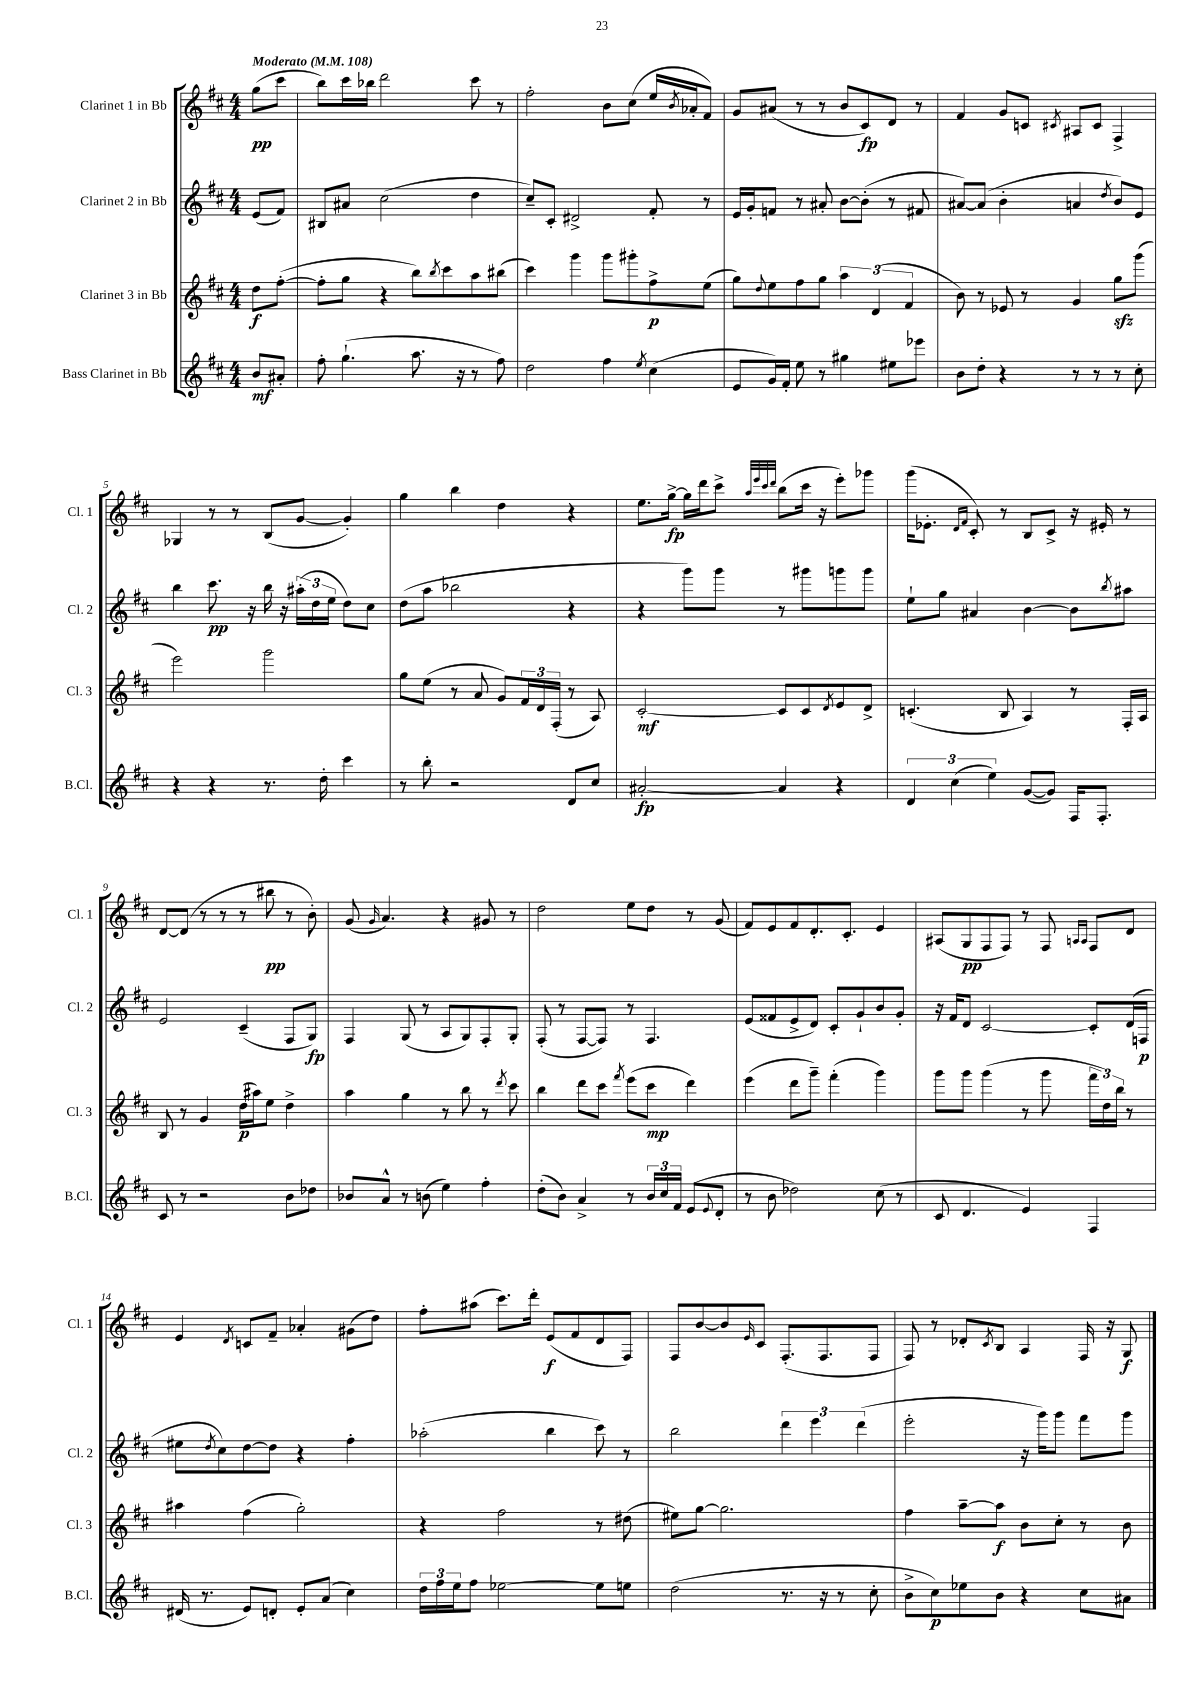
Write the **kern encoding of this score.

**kern	**dynam	**kern	**dynam	**kern	**dynam	**kern	**dynam
*part4	*part4	*part3	*part3	*part2	*part2	*part1	*part1
*staff4	*staff4	*staff3	*staff3	*staff2	*staff2	*staff1	*staff1
*I"Bass Clarinet in Bb	*	*I"Clarinet 3 in Bb	*	*I"Clarinet 2 in Bb	*	*I"Clarinet 1 in Bb	*
*I'B.Cl.	*	*I'Cl. 3	*	*I'Cl. 2	*	*I'Cl. 1	*
*clefG2	*	*clefG2	*	*clefG2	*	*clefG2	*
*k[f#c#]	*	*k[f#c#]	*	*k[f#c#]	*	*k[f#c#]	*
*M4/4	*	*M4/4	*	*M4/4	*	*M4/4	*
*MM108	*	*MM108	*	*MM108	*	*MM108	*
=	=	=	=	=	=	=	=
!	!	!	!	!	!	!LO:TX:a:B:t=Moderato	!
8b/L	mf	8dd\L	f	(8e/L	.	(8gg\L	pp
8a#X'/J	.	([8ff#'\J	.	8f#/J)	.	8ccc#\J	.
=1	=1	=1	=1	=1	=1	=1	=1
8ff#'\	.	8ff#'\L]	.	8B#X/L	.	8bb\L)	.
(4.gg`\	.	8gg\J	.	8a#X/J	.	16ccc#\L	.
.	.	.	.	.	.	16bb-X\JJ	.
.	.	4r	.	(2cc#\	.	2ddd\	.
8.aa\	.	8bb\L)	.	.	.	.	.
.	.	8qbb/	.	.	.	.	.
.	.	8ccc#\	.	.	.	.	.
16r	.	.	.	.	.	.	.
8r	.	8aa\	.	4dd\	.	8ccc#\	.
8ff#\)	.	(8bb#X\J	.	.	.	8r	.
=2	=2	=2	=2	=2	=2	=2	=2
2dd\	.	4ccc#\)	.	8cc#~/L)	.	2ff#'\	.
.	.	.	.	8c#'/J	.	.	.
.	.	4ggg\	.	2d#X^/	.	.	.
4ff#\	.	8ggg\L	.	.	.	8b\L	.
.	.	8ggg#X'\	.	.	.	(8cc#\J	.
8qee/	.	.	.	.	.	.	.
(4cc#\	.	8ff#^\	p	8f#'/	.	16ee/LL	.
.	.	.	.	.	.	8qb/	.
.	.	.	.	.	.	16a-X'/J	.
.	.	(8ee\J	.	8r	.	8f#/J)	.
=3	=3	=3	=3	=3	=3	=3	=3
8e/L	.	8gg\L)	.	16e/LL	.	8g/L	.
.	.	.	.	16g'/J	.	.	.
.	.	8qqdd/	.	.	.	.	.
16g/L)	.	8ee\	.	8fn/J	.	(8a#X/J	.
16f#'/JJ	.	.	.	.	.	.	.
8ee\	.	8ff#\	.	8r	.	8r	.
8r	.	8gg\J	.	8a#X'/	.	8r	.
4gg#X\	.	6aa\	.	[8b\L	.	8b/L	.
.	.	.	.	(8b'\J]	.	8c#/)	fp
.	.	(6d/	.	.	.	.	.
8ee#X\L	.	.	.	8r	.	8d/J	.
.	.	6f#/	.	.	.	.	.
8eee-X\J	.	.	.	8f#X/	.	8r	.
=4	=4	=4	=4	=4	=4	=4	=4
8b\L	.	8b\)	.	[8a#X/L)	.	4f#/	.
8dd'\J	.	8r	.	(8a#/J]	.	.	.
4r	.	8e-X/	.	4b'\	.	8g/L	.
.	.	8r	.	.	.	8cn/J	.
.	.	.	.	.	.	8qc#X/	.
8r	.	4g/	.	4an/	.	8A#X/L	.
8r	.	.	.	.	.	8c#/J	.
.	.	.	.	8qdd/	.	.	.
8r	.	8ggzz\L	.	8b/L)	.	4F#^/	.
8cc#'\	.	(8ggg\J	.	8e/J	.	.	.
!!LO:LB:g=z
=5	=5	=5	=5	=5	=5	=5	=5
4r	.	2eee\)	.	4bb\	.	4G-X/	.
4r	.	.	.	8.ccc#\	pp	8r	.
.	.	.	.	.	.	8r	.
.	.	.	.	16r	.	.	.
8.r	.	2ggg\	.	16bb\	.	(8B/L	.
.	.	.	.	16r	.	.	.
.	.	.	.	(24aa#X'\LL	.	[8g/J	.
.	.	.	.	24dd\	.	.	.
16dd'\	.	.	.	.	.	.	.
.	.	.	.	24ee\JJ	.	.	.
4ccc#\	.	.	.	8dd\L)	.	4g'/])	.
.	.	.	.	8cc#\J	.	.	.
=6	=6	=6	=6	=6	=6	=6	=6
8r	.	8gg\L	.	(8dd\L	.	4gg\	.
8bb'\	.	(8ee\J	.	8aa\J	.	.	.
2r	.	8r	.	2bb-X\	.	4bb\	.
.	.	8a/	.	.	.	.	.
.	.	8g/L)	.	.	.	4dd\	.
.	.	24f#/L	.	.	.	.	.
.	.	24d/	.	.	.	.	.
.	.	(24F#'/JJ	.	.	.	.	.
8d/L	.	8r	.	4r	.	4r	.
8cc#/J	.	8A/)	.	.	.	.	.
=7	=7	=7	=7	=7	=7	=7	=7
[2a#X'/	fp	[2c#'/	mf	4r	.	8.ee\L	.
.	.	.	.	.	.	[16gg^\Jk	fp
.	.	.	.	8ggg\L)	.	16gg\LL]	.
.	.	.	.	.	.	16ddd\J	.
.	.	.	.	8ggg\J	.	8ccc#^\J	.
.	.	.	.	.	.	32qqaa/LLL	.
.	.	.	.	.	.	32qqeee/	.
.	.	.	.	.	.	32qqccc#/	.
.	.	.	.	.	.	32qqddd/JJJ	.
4a#/]	.	8c#/L]	.	8r	.	(8bb\L	.
.	.	8c#/	.	8ggg#X\L	.	16ccc#\Jk	.
.	.	.	.	.	.	16r	.
.	.	8qd/	.	.	.	.	.
4r	.	8e/	.	8gggn\	.	8eee'\L)	.
.	.	8d^/J	.	8ggg\J	.	8ggg-X\J	.
=8	=8	=8	=8	=8	=8	=8	=8
6d/	.	(4.cn'/	.	8ee`\L	.	(16ggg\KL	.
.	.	.	.	.	.	8.e-X'\J	.
.	.	.	.	8gg\J	.	.	.
(6cc#\	.	.	.	.	.	.	.
.	.	.	.	.	.	16qqd/LL	.
.	.	.	.	.	.	16qqf#/JJ	.
.	.	.	.	4a#X/	.	8c#'/)	.
6ee\)	.	.	.	.	.	.	.
.	.	8B/	.	.	.	8r	.
([8g/L	.	4A/)	.	[4b\	.	8B/L	.
8g/J])	.	.	.	.	.	8c#^/J	.
16F#/KL	.	8r	.	8b\L]	.	16r	.
8.F#'/J	.	.	.	.	.	16e#X'/	.
.	.	.	.	8qbb/	.	.	.
.	.	16F#'/LL	.	8aa#X\J	.	8r	.
.	.	16A/JJ	.	.	.	.	.
!!LO:LB:g=z
=9	=9	=9	=9	=9	=9	=9	=9
8c#/	.	8B/	.	2e/	.	[8d/L	.
8r	.	8r	.	.	.	(8d/J]	.
2r	.	4g/	.	.	.	8r	.
.	.	.	.	.	.	8r	.
.	.	(16dd\LL	p	(4c#~/	.	8r	.
.	.	16aa#X\J)	.	.	.	.	.
.	.	8ee\J	.	.	.	8bb#X\	pp
8b\L	.	4dd^\	.	8F#/L	.	8r	.
8dd-X\J	.	.	.	8G/J)	fp	8b'\)	.
=10	=10	=10	=10	=10	=10	=10	=10
8b-X/L	.	4aa\	.	4F#/	.	(8g/	.
.	.	.	.	.	.	16qqg/	.
8a^^/J	.	.	.	.	.	4.a/)	.
8r	.	4gg\	.	(8G/	.	.	.
(8bn\	.	.	.	8r	.	.	.
4ee\)	.	8r	.	8A/L	.	4r	.
.	.	8bb\	.	8G/)	.	.	.
4ff#'\	.	8r	.	8F#'/	.	8g#X/	.
.	.	8qddd/	.	.	.	.	.
.	.	8ccc#\	.	8G'/J	.	8r	.
=11	=11	=11	=11	=11	=11	=11	=11
(8dd'\L	.	4bb\	.	(8F#'/	.	2dd\	.
8b\J)	.	.	.	8r	.	.	.
4a^/	.	8ddd\L	.	[8F#/L	.	.	.
.	.	8ccc#\J	.	8F#/J])	.	.	.
.	.	8qfff#/	.	.	.	.	.
8r	.	(8eee\L	.	8r	.	8ee\L	.
24b/LL	.	8ccc#\J	mp	4.F#/	.	8dd\J	.
24cc#/	.	.	.	.	.	.	.
24f#/JJ	.	.	.	.	.	.	.
(8e/L	.	4ddd\)	.	.	.	8r	.
8qqe/	.	.	.	.	.	.	.
8d'/J	.	.	.	.	.	(8g/	.
=12	=12	=12	=12	=12	=12	=12	=12
8r	.	(4eee\	.	(8e/L	.	8f#/L)	.
8b\	.	.	.	8f##X/	.	8e/	.
2dd-X\)	.	8ddd\L	.	8e^/	.	8f#/	.
.	.	8ggg~\J)	.	8d/J)	.	8.d'/	.
.	.	(4fff#'\	.	8c#'/L	.	.	.
.	.	.	.	.	.	8.c#'/J	.
.	.	.	.	8g`/	.	.	.
(8cc#\	.	4ggg\)	.	8b/	.	4e/	.
8r	.	.	.	8g'/J	.	.	.
=13	=13	=13	=13	=13	=13	=13	=13
8c#/	.	8ggg\L	.	16r	.	(8A#X/L	.
.	.	.	.	16f#/KL	.	.	.
4.d/	.	8ggg\J	.	8d/J	.	8G/	pp
.	.	(4ggg\	.	[2c#/	.	8F#/	.
.	.	.	.	.	.	8F#/J)	.
4e/)	.	8r	.	.	.	8r	.
.	.	8ggg\	.	.	.	8F#/	.
.	.	.	.	.	.	16qqAn/LL	.
.	.	.	.	.	.	16qqA/JJ	.
4F#/	.	24fff#\LL	.	8c#'/L]	.	8F#/L	.
.	.	24dd\)	.	.	.	.	.
.	.	24bb\JJ	.	.	.	.	.
.	.	8r	.	(16d/L	.	8d/J	.
.	.	.	.	16Fn/JJ	p	.	.
!!LO:LB:g=z
=14	=14	=14	=14	=14	=14	=14	=14
(16d#X/	.	4aa#X\	.	8ee#X\L	.	4e/	.
8.r	.	.	.	.	.	.	.
.	.	.	.	8qdd/	.	.	.
.	.	.	.	8cc#\)	.	.	.
.	.	.	.	.	.	8qd/	.
8e/L)	.	(4ff#\	.	[8dd\	.	8cn/L	.
8dn'/J	.	.	.	8dd\J]	.	8f#~/J	.
8e'/L	.	2gg'\)	.	4r	.	4a-X'/	.
(8a/J	.	.	.	.	.	.	.
4cc#\)	.	.	.	4ff#'\	.	(8g#X\L	.
.	.	.	.	.	.	8dd\J)	.
=15	=15	=15	=15	=15	=15	=15	=15
24dd\LL	.	4r	.	(2aa-X'\	.	8ff#'\L	.
24ff#\	.	.	.	.	.	.	.
24ee\J	.	.	.	.	.	.	.
8ff#\J	.	.	.	.	.	(8aa#X\J	.
[2ee-X\	.	2ff#\	.	.	.	8.ccc#\L)	.
.	.	.	.	.	.	16ddd'\Jk	.
.	.	.	.	4bb\	.	(8e/L	f
.	.	.	.	.	.	8f#/	.
8ee-\L]	.	8r	.	8ccc#\)	.	8d/	.
8een\J	.	(8dd#X\	.	8r	.	8F#/J)	.
=16	=16	=16	=16	=16	=16	=16	=16
(2dd\	.	8ee#X\L)	.	2bb\	.	8F#/L	.
.	.	[8gg\J	.	.	.	[8b/	.
.	.	2.gg\]	.	.	.	8b/]	.
.	.	.	.	.	.	16qqe/	.
.	.	.	.	.	.	8c#/J	.
8.r	.	.	.	6ddd\	.	(8.F#'/L	.
.	.	.	.	6eee\	.	.	.
16r	.	.	.	.	.	8.F#/	.
8r	.	.	.	.	.	.	.
.	.	.	.	(6ddd\	.	.	.
8cc#'\	.	.	.	.	.	8F#/J	.
=17	=17	=17	=17	=17	=17	=17	=17
8b^\L	.	4ff#\	.	2eee'\	.	8F#/)	.
8cc#\)	p	.	.	.	.	8r	.
8ee-X\	.	[8aa~\L	.	.	.	8d-X'/L	.
.	.	.	.	.	.	8qc#/	.
8b\J	.	8aa\J]	f	.	.	8B/J	.
4r	.	8b\L	.	16r	.	4A/	.
.	.	.	.	16ggg\KL)	.	.	.
.	.	8cc#'\J	.	8ggg\J	.	.	.
8cc#\L	.	8r	.	8fff#\L	.	16F#/	.
.	.	.	.	.	.	16r	.
8a#X\J	.	8b\	.	8ggg\J	.	8G/	f
==	==	==	==	==	==	==	==
*-	*-	*-	*-	*-	*-	*-	*-
